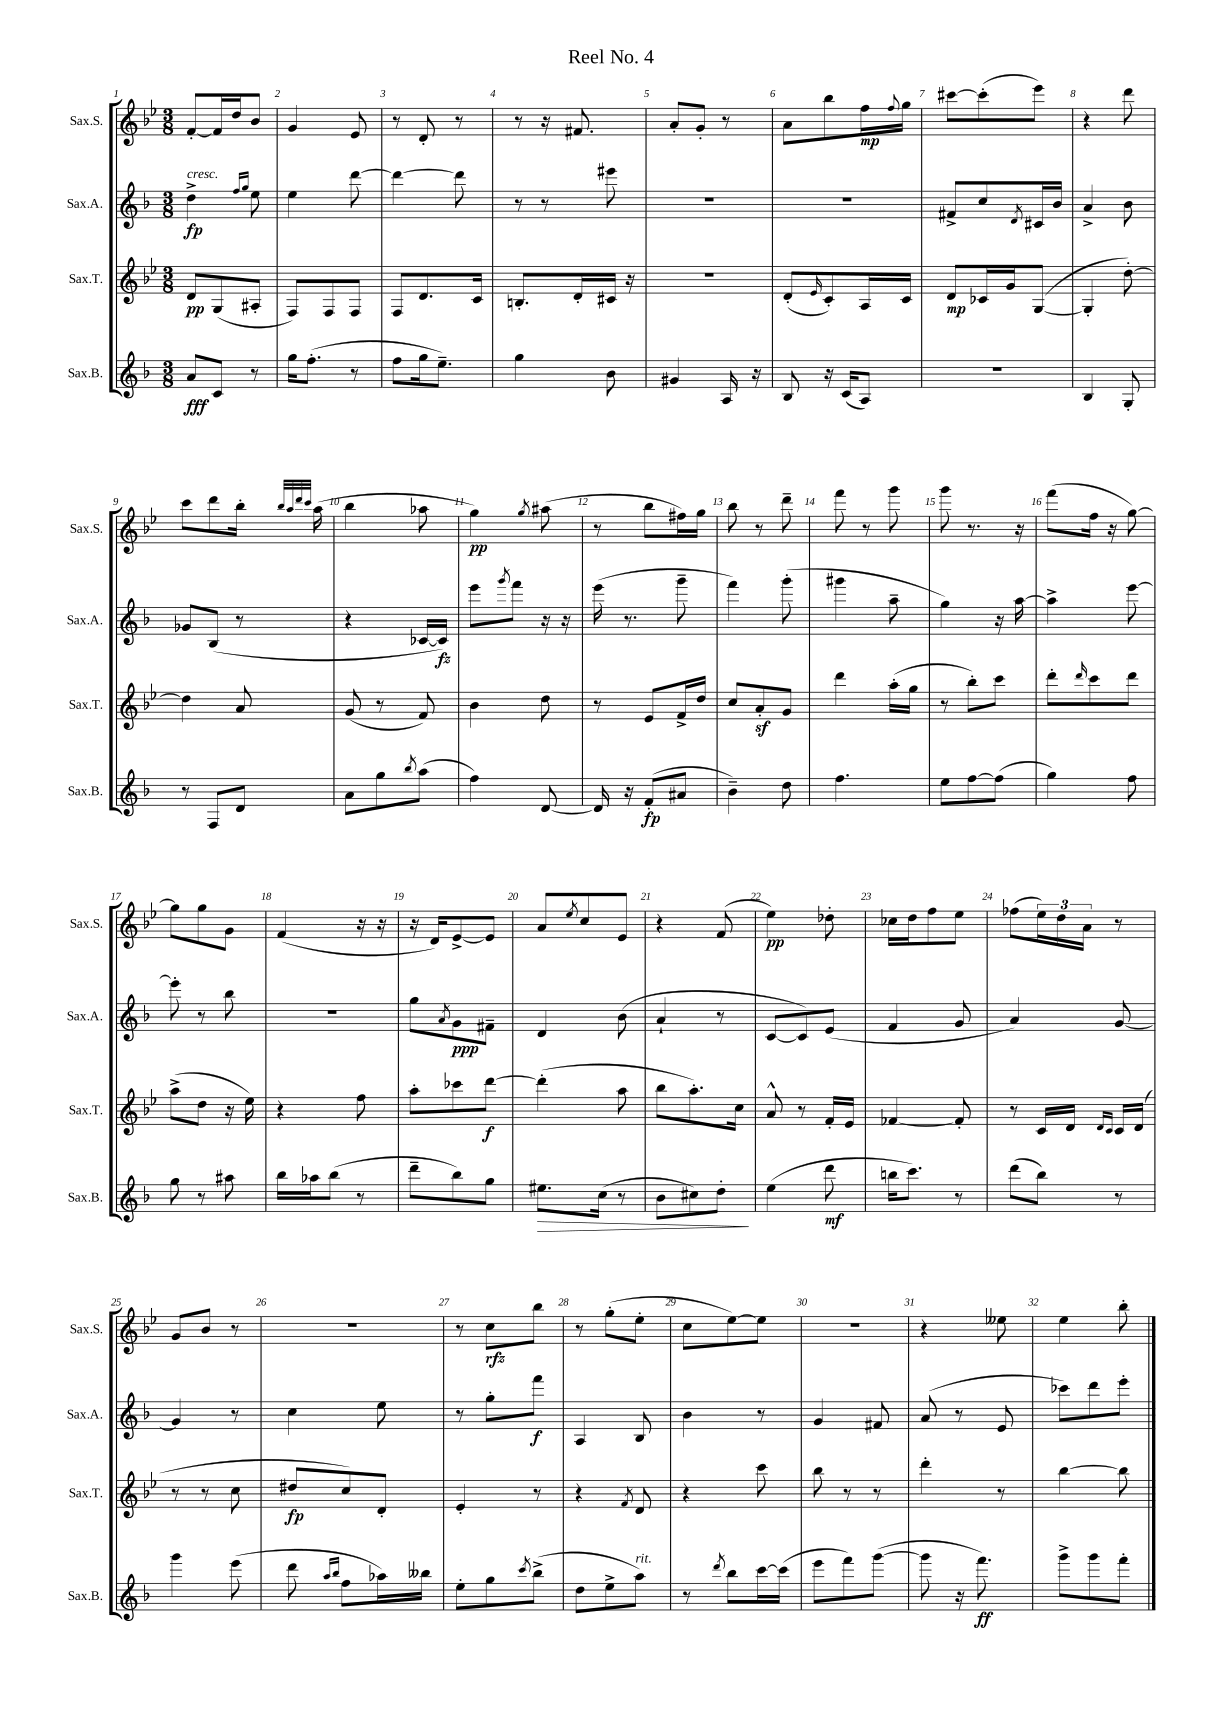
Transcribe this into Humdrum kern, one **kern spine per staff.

**kern	**kern	**kern	**kern
*staff4	*staff3	*staff2	*staff1
*clefG2	*clefG2	*clefG2	*clefG2
*k[b-]	*k[b-e-]	*k[b-]	*k[b-e-]
*M3/8	*M3/8	*M3/8	*M3/8
8a	8d	4dd^	[8f'
8c	(8G	.	16f]
.	.	.	16dd
.	.	16qqff	.
.	.	16qqgg	.
8r	8A#'	8ee	8b-
=	=	=	=
16gg	8F)	4ee	4g
(8.ff'	.	.	.
.	8F	.	.
8r	8F	[8ddd	8e-
=	=	=	=
8ff	8F	4ddd_	8r
16gg	8.d	.	8d'
8.ee~)	.	.	.
.	.	8ddd]	8r
.	16c	.	.
=	=	=	=
4gg	8.B'	8r	8r
.	.	8r	16r
.	16d'	.	8.f#
8b-	16c#	8eee#	.
.	16r	.	.
=	=	=	=
4g#	4.r	4.r	8a'
.	.	.	8g'
16A	.	.	8r
16r	.	.	.
=	=	=	=
8B-	(8d'	4.r	8a
.	16qqe-	.	.
16r	8c')	.	8bb-
(16c	.	.	.
8A)	16A	.	16ff
.	.	.	8qqff
.	16c	.	16gg
=	=	=	=
4.r	8d	8f#^	[8ccc#
.	16c-	8cc	(8ccc#']
.	16g	.	.
.	.	8qd	.
.	([8G	16c#	8eee-)
.	.	16b-	.
=	=	=	=
4B-	4G']	4a^	4r
8G'	[8dd')	8b-	8ddd
=	=	=	=
8r	4dd]	8g-	8ccc
8F	.	(8B-	8ddd
8d	8a	8r	16bb-'
.	.	.	32qqbb-
.	.	.	32qqaa
.	.	.	32qqddd
.	.	.	32qqccc
.	.	.	(16aa
=	=	=	=
8a	(8g	4r	4bb-
8gg	8r	.	.
8qbb-	.	.	.
(8aa	8f)	[16c-	8aa-
.	.	16c-])	.
=	=	=	=
4ff)	4b-	8eee	4gg)
.	.	8qggg	.
.	.	8fff	.
.	.	.	8qgg
[8d	8dd	16r	(8aa#
.	.	16r	.
=	=	=	=
16d]	8r	(16eee	8r
16r	.	8.r	.
(8f'	8e-	.	8bb-
8a#	16f^	8ggg~	16ff#)
.	16dd	.	16gg
=	=	=	=
4b-~)	8cc	4fff)	8bb-
.	8a'	.	8r
8dd	8g	(8ggg'	8ddd~
=	=	=	=
4.ff	4ddd	4ggg#	8fff
.	.	.	8r
.	(16aa'	8aa~	8ggg
.	16gg	.	.
=	=	=	=
8ee	8r	4gg)	8ggg
[8ff	8bb-')	.	8.r
(8ff]	8ccc	16r	.
.	.	[16aa	16r
=	=	=	=
4gg)	8ddd'	4aa^]	(8fff
.	16qqddd	.	.
.	8ccc	.	16ff
.	.	.	16r
8ff	8ddd	[8eee	[8gg)
=	=	=	=
8gg	(8aa^	8eee']	8gg]
8r	8dd	8r	8gg
8aa#	16r	8bb-	8g
.	16ee-)	.	.
=	=	=	=
16bb-	4r	4.r	(4f
16aa-	.	.	.
(8bb-	.	.	.
8r	8ff	.	16r
.	.	.	16r
=	=	=	=
8ddd~	8aa'	8gg	16r
.	.	.	16d)
.	.	8qa	.
8bb-)	8ccc-	8g	[8e-^
8gg	[8ddd	8f#~	8e-]
=	=	=	=
8.ee#	(4ddd']	4d	8a
.	.	.	8qee-
.	.	.	8cc
(16cc	.	.	.
8r	8aa	(8b-	8e-
=	=	=	=
8b-	8bb-	4a`	4r
8cc#)	8.aa')	.	.
8dd'	.	8r	(8f
.	16cc	.	.
=	=	=	=
(4ee	8a^^	[8c	4ee-)
.	8r	8c])	.
8ddd	16f'	(8e	8dd-'
.	16e-	.	.
=	=	=	=
16bb	[4f-	4f	16cc-
8.ccc)	.	.	16dd
.	.	.	8ff
8r	8f-']	8g	8ee-
=	=	=	=
(8ddd	8r	4a)	(8ff-
8bb-)	16c	.	24ee-)
.	.	.	24dd
.	16d	.	.
.	.	.	24a
.	16qqd	.	.
.	16qqc	.	.
8r	16c	[8g	8r
.	(16d	.	.
=	=	=	=
4ggg	8r	4g]	8g
.	8r	.	8b-
(8eee	8cc	8r	8r
=	=	=	=
8ddd	8dd#	4cc	4.r
16qqaa	.	.	.
16qqbb-	.	.	.
8ff	8cc)	.	.
16aa-)	8d'	8ee	.
16bb--	.	.	.
=	=	=	=
8ee'	4e-'	8r	8r
8gg	.	8gg'	8cc
8qccc	.	.	.
(8bb-^	8r	8fff	8bb-
=	=	=	=
8dd	4r	4A	8r
8ee^	.	.	(8gg'
.	8qf	.	.
8aa)	8d	8B-	8ee-'
=	=	=	=
8r	4r	4b-	8cc
8qddd	.	.	.
8bb-	.	.	[8ee-)
[16ccc	8ccc	8r	8ee-]
(16ccc]	.	.	.
=	=	=	=
8eee	8bb-	4g	4.r
8fff)	8r	.	.
([8ggg	8r	8f#	.
=	=	=	=
8ggg]	4ddd'	(8a	4r
16r	.	8r	.
8.fff)	.	.	.
.	8r	8e	8ee--
=	=	=	=
8ggg^	[4bb-	8ccc-)	4ee-
8ggg	.	8ddd	.
8fff'	8bb-]	8eee'	8bb-'
==	==	==	==
*-	*-	*-	*-
